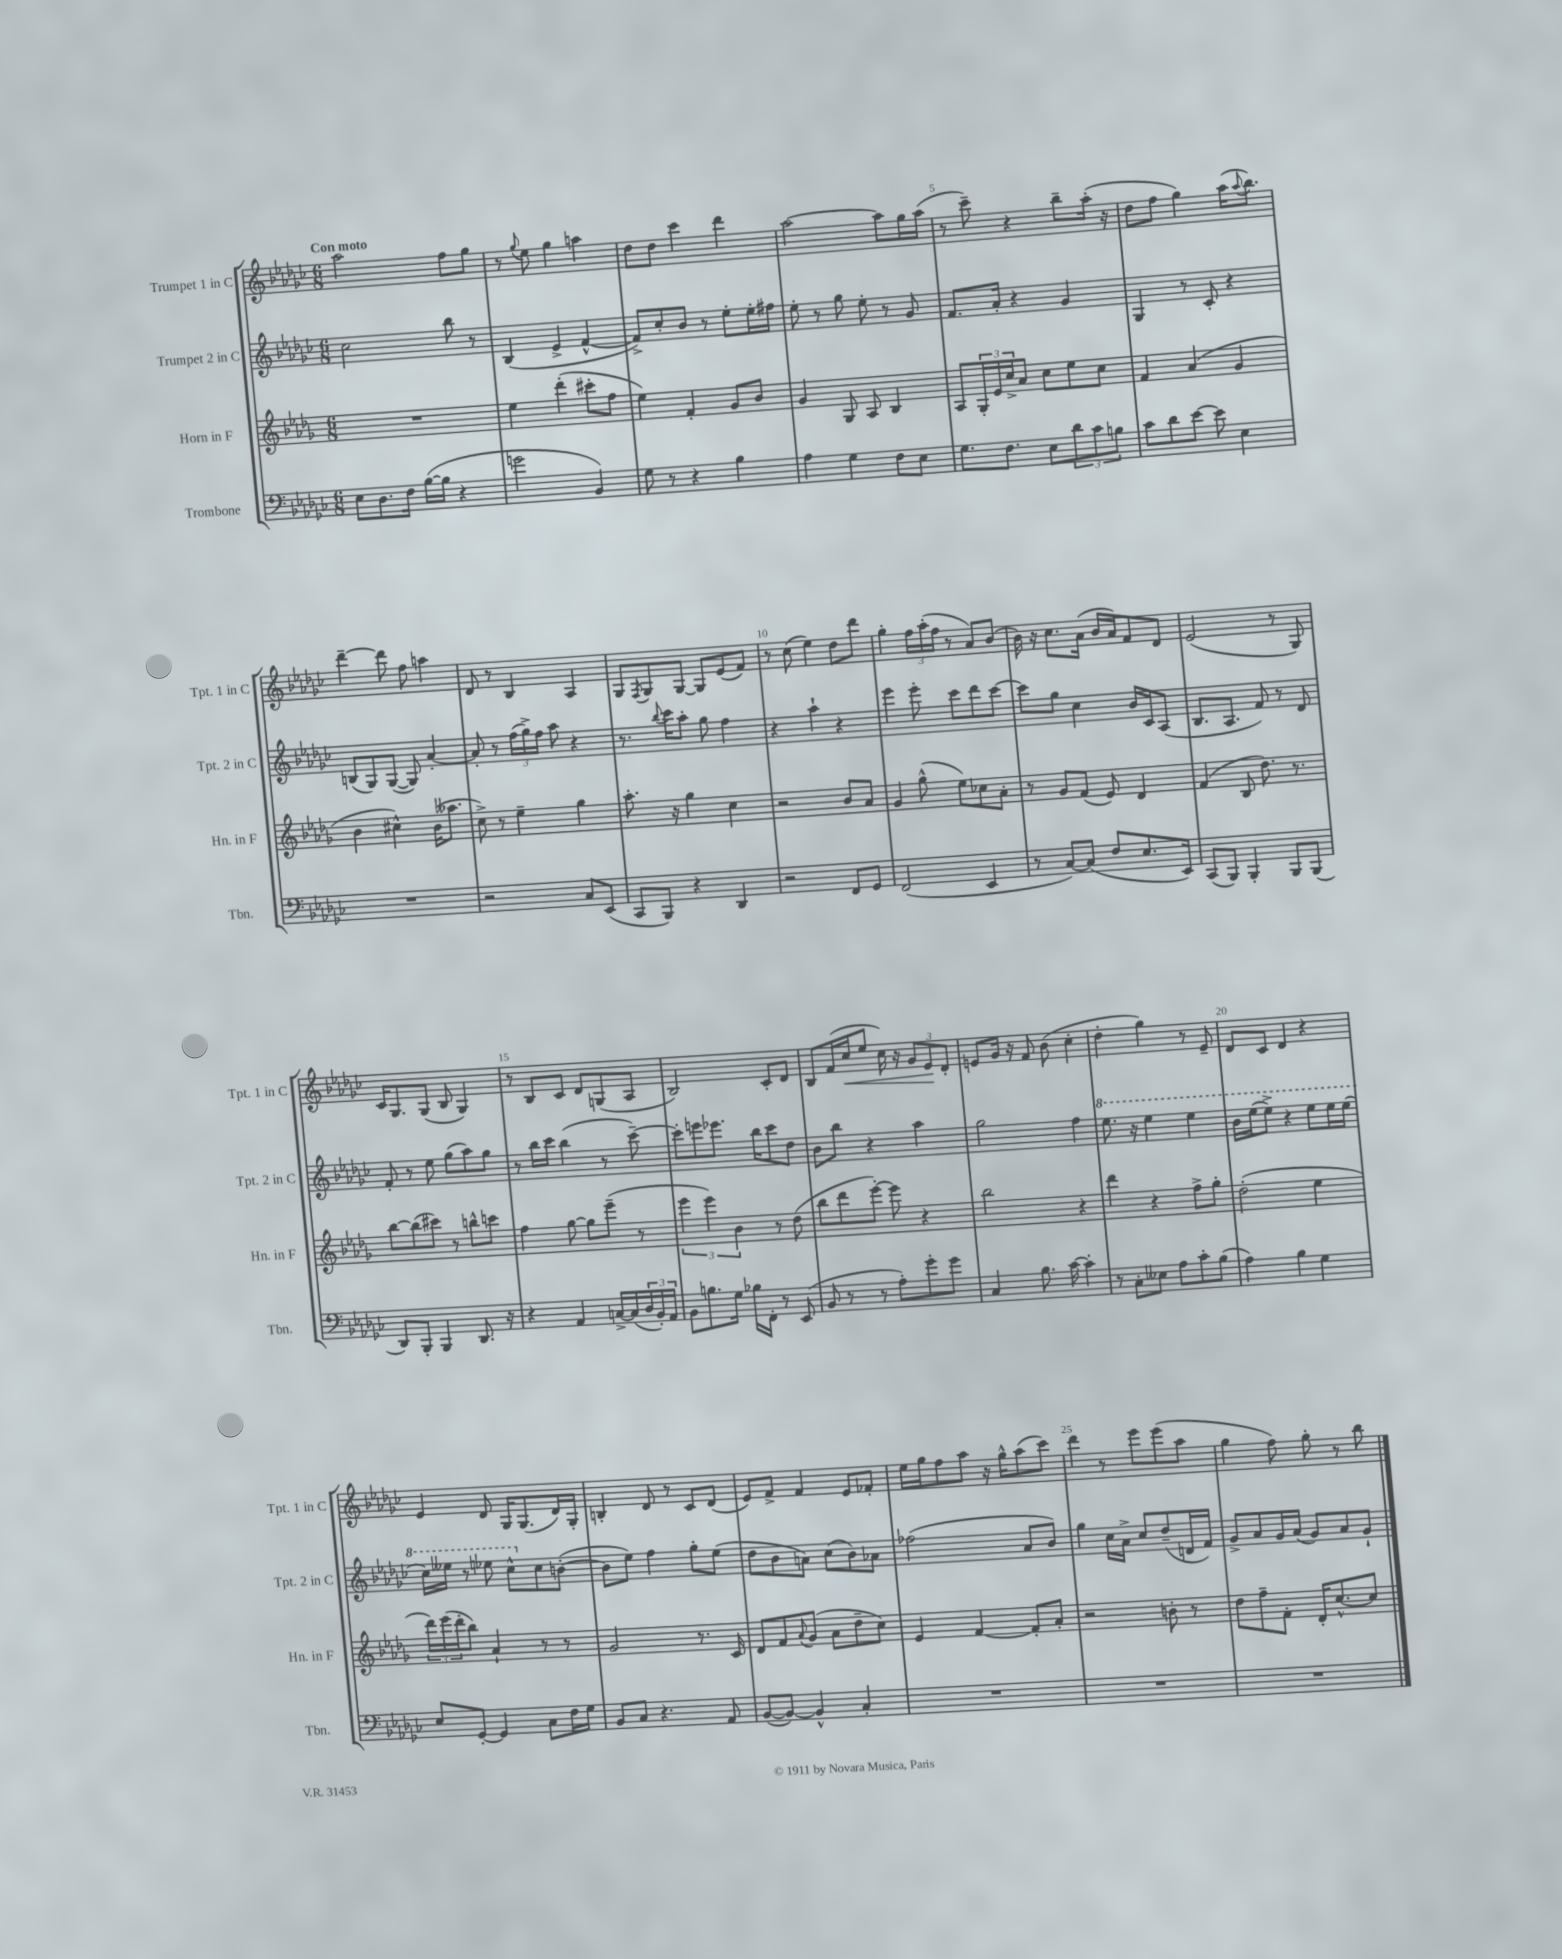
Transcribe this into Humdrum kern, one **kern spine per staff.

**kern	**kern	**kern	**kern
*staff4	*staff3	*staff2	*staff1
*clefF4	*clefG2	*clefG2	*clefG2
*k[b-e-a-d-g-c-]	*k[b-e-a-d-g-]	*k[b-e-a-d-g-c-]	*k[b-e-a-d-g-c-]
*M6/8	*M6/8	*M6/8	*M6/8
8E-	2.r	2cc-	2aa-
8.D-	.	.	.
16F	.	.	.
([16B-	.	.	.
16B-]	.	.	.
4r	.	8bb-	8ff
.	.	8r	8gg-
=	=	=	=
2g	4ee-	(4B-	8r
.	.	.	8qqgg-
.	.	.	8ee-
.	(4ddd-'	4e-^	4gg-
4BB-)	8ccc#'	[4f^^	4aa
.	8ff	.	.
=	=	=	=
8G-	4ee-)	8f^])	8dd-
8r	.	8cc-'	8dd-
4r	4f'	8b-	4ccc-
.	.	8r	.
4B-	8g-	8ee-'	4ddd-
.	8b-	16ee-'	.
.	.	16ff#	.
=	=	=	=
4A-	4g-	8ee-'	[2aa-
.	.	8r	.
4G-	8G-	8gg-	.
.	8A-	8ee-'	.
8F	4B-	8r	8aa-]
8E-	.	8g-	16gg-
.	.	.	(16aa-
=	=	=	=
8.G-	8A-	8.f	8r
.	24G-'	.	8ccc-~)
.	24e-	.	.
8.F	.	16a-'	.
.	24cc^	.	.
.	8a-	4r	4r
8E-	8cc	.	.
12d-	8ee-	4g-	8bb-~
12c-	.	.	.
.	8cc	.	(16aa-'
12B	.	.	.
.	.	.	16r
=	=	=	=
8c-	4f	4G-	8dd-
8d-	.	.	8ff
[8e-	(4a-	8r	4gg-)
8e-]	.	8c-'	.
4E-	4g-	4r	(16aa-
.	.	.	8qqaa-
.	.	.	8.bb-)
=	=	=	=
2.r	4b-	(8B	[4ddd-~
.	.	8G-)	.
.	4cc#^^)	([8G-	8ddd-]
.	.	8G-])	8ff
.	(16b-	[4a-'	4aa
.	8.aa--	.	.
=	=	=	=
2r	8cc^)	8a-']	8d-
.	8r	8r	8r
.	4ee-~	(24ff	4B-
.	.	24gg-^)	.
.	.	24ff	.
.	.	8aa-	.
8C-	4gg-	4r	4A-
(8EE-	.	.	.
=	=	=	=
8CC-	8.aa-'	8.r	8G-
.	.	.	8qF
8BBB-)	.	.	8G-
.	.	8qqbb-	.
.	16r	16ccc-	.
4r	4gg-	8aa-'	[8G-
.	.	8gg-	8G-]
4DD-	4cc	4ff	(8e-
.	.	.	8f)
=	=	=	=
2r	2r	4r	8r
.	.	.	(8cc-
.	.	4aa-`	4ee-)
8FF	8b-	4r	8dd-
8GG-	8a-	.	8ddd-
=	=	=	=
(2FF	4g-	4eee-	4gg-'
.	(8gg-^^	8eee-'	24ff
.	.	.	(24aa-'
.	.	.	24ff
.	8ee-)	8ccc-	8r
4EE-	8cc-	8ddd-	8a-)
.	8a-'	[8ccc-	(8b-
=	=	=	=
8r	8r	8ccc-]	16b-)
.	.	.	16r
[8C-)	8g-	8gg-	8.cc-
(8C-]	(8f	4cc-	.
.	.	.	(16a-
8F	8e-)	.	16b-
.	.	.	16a-)
8.E-	4d-	16b-	8f
.	.	16c-	.
.	.	(8A-	8d-
16EE-)	.	.	.
=	=	=	=
(8CC-	(4f	8.B-	(2e-
8BBB-)	.	.	.
.	.	8.A-	.
4BBB-'	8B-	.	.
.	8.dd-)	8f)	.
8BBB-	.	8r	8r
.	8.r	.	.
(8BBB-	.	8d-	8G-)
=	=	=	=
8DD-)	[8bb-	8f'	16c-
.	.	.	8.G-
8BBB-'	(8bb-]	8r	.
4BBB-	8ccc#)	8ee-	(8G-
.	8r	(8gg-	8B-
8.DD-	8bb^^	8aa-)	4G-)
.	8ccc	8gg-	.
16r	.	.	.
=	=	=	=
4r	4ff	8r	8r
.	.	16bb-	8B-
.	.	16ccc-	.
4AA-	[8gg-	(4bb-	8c-
.	8gg-]	.	8d-
[16C^	(8eee-~	8r	(8G
(16C]	.	.	.
24D-	8r	[8ccc-~)	8A-
24BB-')	.	.	.
24AA-	.	.	.
=	=	=	=
8BB-	6eee-	8ccc-']	2B-)
8.B	.	8eee	.
.	6eee-)	.	.
.	.	8.eee-	.
16G-	.	.	.
.	6b-	.	.
16B-	.	.	.
16FF'	.	16bb-	.
8r	8r	8ccc-	8c-'
(8EE-	(8dd-	8dd-	8d-
=	=	=	=
8BB-	8bb-	8b-	8B-
8r	8ddd-	8bb-	(16f
.	.	.	16cc-
8r	[8eee-')	4r	8ee-
8A-')	8eee-]	.	16cc-)
.	.	.	16r
8g-'	4r	4aa-	12g-
.	.	.	12e-
8g-	.	.	.
.	.	.	12d-'
=	=	=	=
4C-	2bb-	2gg-	8e
.	.	.	16g-
.	.	.	16r
8.B-	.	.	8f
.	.	.	(8b-
[16c-	.	.	.
4c-']	4r	4ff	4cc-'
=	=	=	=
8r	4ddd-	8.eee-	4dd-'
8C-'	.	.	.
.	.	16r	.
8E--	4r	4eee-	4gg-)
8A-	.	.	.
8c-'	8ff^	4eee-	8r
(8B-	8gg-'	.	8e-~
=	=	=	=
4A-)	(2dd-'	16bb-	8d-
.	.	(16eee-	.
.	.	8eee-^)	8c-
4B-	.	4r	4d-
4G-	4ee-	8eee-	4r
.	.	16eee-	.
.	.	(16eee-	.
=	=	=	=
8E-	24ddd-)	16ccc-)	4e-
.	(24eee-	.	.
.	.	16eee--	.
.	24ddd-'	.	.
[8GG-'	8bb-)	8r	.
4GG-]	4a-`	8eee-	8d-
.	.	8ccc-^^	16G-
.	.	.	(8.G-
8C-	8r	8cc-	.
16F	8r	([8b'	16d-)
16G-	.	.	16G-'
=	=	=	=
8BB-	2g-	8b]	4B'
8C-	.	8ee-)	.
4.r	.	4ff	8d-
.	.	.	8r
.	8.r	8gg-'	8c-
8AA-	.	(8ee-	(8d-
.	16c	.	.
=	=	=	=
([8BB-	8d-	8dd-	8e-)
8BB-_)	8f	8b-	8f^
.	8qqa-	.	.
4BB-^^]	(8g-	8a)	4f
.	8a-	(8cc-	.
4C-'	8dd-~	8b-)	8e-
.	8cc)	8a-	8f-'
=	=	=	=
2.r	4e-	(2ff-	16ee-
.	.	.	16gg-
.	.	.	8ff
.	[4f	.	8aa-
.	.	.	16r
.	.	.	16gg-^^
.	8f']	8a-	(8aa-
.	8a-'	8b-)	8ccc-)
=	=	=	=
2.r	2r	4gg-	4ddd-
.	.	16cc-	8r
.	.	16a-^	.
.	.	8cc-	8eee-
.	8b'	(8dd-~	(8eee-
.	8r	16d	8aa-
.	.	16f)	.
=	=	=	=
2.r	8dd-	8g-^	4gg-
.	8ff~	8a-	.
.	8f'	16g-	8ff)
.	.	(16a-	.
.	16d-'	8g-)	8gg-'
.	[8.cc^^	.	.
.	.	8a-	8r
.	8cc]	8g-`	8bb-
==	==	==	==
*-	*-	*-	*-
